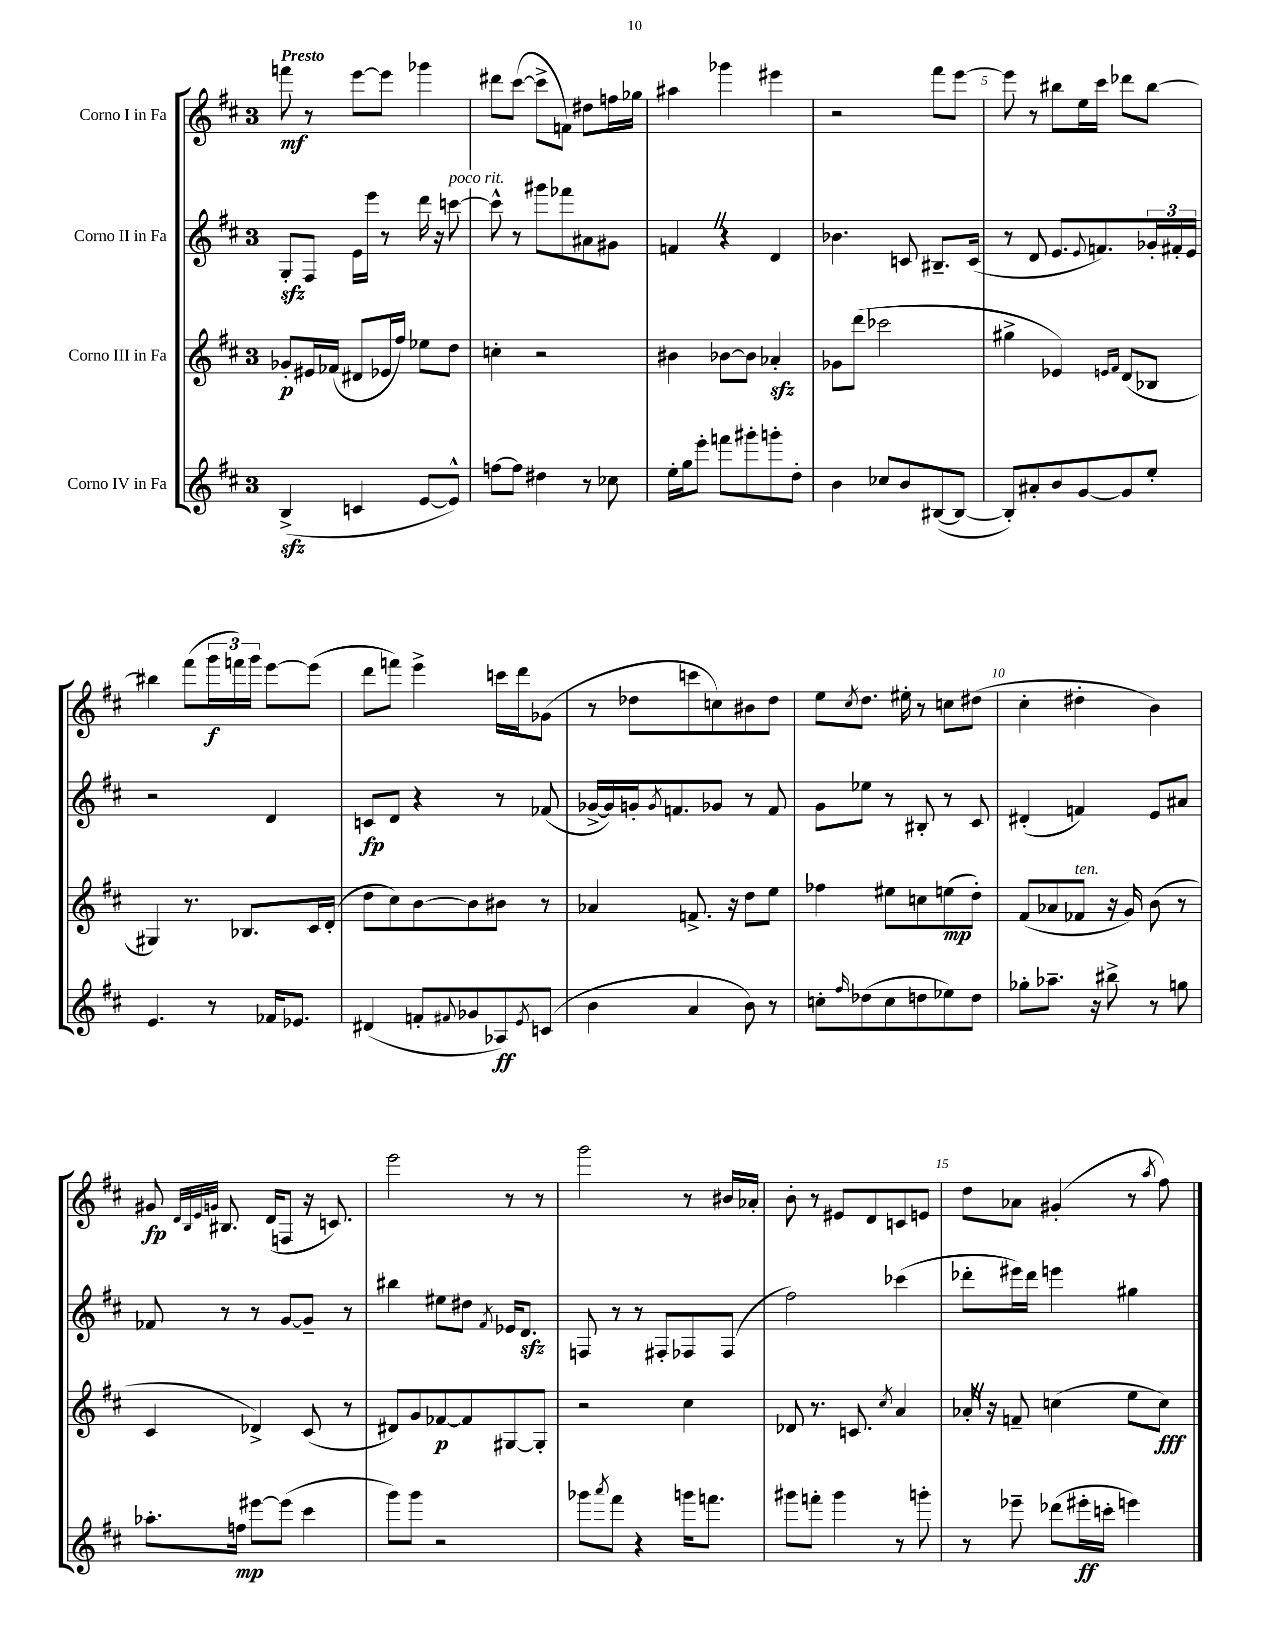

**kern	**kern	**kern	**kern
*staff4	*staff3	*staff2	*staff1
*clefG2	*clefG2	*clefG2	*clefG2
*k[f#c#]	*k[f#c#]	*k[f#c#]	*k[f#c#]
*M3/4	*M3/4	*M3/4	*M3/4
(4B^	8g-'	8G'	8fff
.	16e#	8F#	8r
.	(16f-	.	.
4c	8d#	16e	[8eee
.	.	16eee	.
.	16e-	8r	8eee]
.	16ff#)	.	.
[8e	8ee-	16ddd	4ggg-
.	.	16r	.
8e^^])	8dd	[8ccc	.
=	=	=	=
[8ff	4cc'	8ccc^^]	8ddd#
8ff]	.	8r	([8ccc#
4dd#	2r	8ggg#	8ccc#^]
.	.	8fff-	8f)
8r	.	8a#	8dd#
8cc-	.	8g#	16ff
.	.	.	16gg-
=	=	=	=
16ee'	4b#	4f	4aa#
16gg	.	.	.
8eee'	.	.	.
8fff	[8b-	4r	4ggg-
8ggg#'	8b-]	.	.
8ggg'	4a-'	4d	4eee#
8dd'	.	.	.
=	=	=	=
4b	8g-	4.b-	2r
.	(8ddd	.	.
8cc-	2ccc-	.	.
8b	.	8c	.
([8B#	.	8.B#~	8fff#
8B#_	.	.	[8eee
.	.	(16c	.
=	=	=	=
8B#'])	4gg#^	8r	8eee]
8a#'	.	8d	8r
8b	4e-)	8.e	8bb#
[8g	.	.	16ee
.	.	8qqe	.
.	.	8.f)	16ccc#
.	16qqe	.	.
.	16qqf#	.	.
8g]	(8d	.	8ddd-
8ee'	8B-	24g-'	[8bb#
.	.	24f#'	.
.	.	24e	.
=	=	=	=
4.e	4G#)	2r	4bb#]
.	8.r	.	(8fff#
8r	.	.	24ggg
.	.	.	24fff)
.	8.B-	.	.
.	.	.	24ggg
16f-	.	4d	[8eee
8.e-	.	.	.
.	16c#	.	(8eee]
.	(16d'	.	.
=	=	=	=
(4d#	8dd	8c	8ddd
.	8cc#)	8d	8fff)
8f'	[8b	4r	4eee^
8qqf#	.	.	.
8g-	8b]	.	.
8A-)	8b#	8r	16ccc
.	.	.	16ddd
8qe	.	.	.
(8c	8r	(8f-	(8g-
=	=	=	=
4b	4a-	[16g-^	8r
.	.	16g-])	.
.	.	16g'	8dd-
.	.	8qg	.
.	.	8.f	.
4a	8.f^	.	8ccc
.	.	8g-	8cc)
.	16r	.	.
8b)	8dd	8r	8b#
8r	8ee	8f	8dd-
=	=	=	=
8cc'	4ff-	8g	8ee
16qqff#	.	.	8qcc#
(8dd-	.	8ee-	8.dd
8cc	8ee#	8r	.
.	.	.	16ee#'
8dd	8cc	8B#'	8r
8ee-)	(8ee	8r	8cc
8dd	8dd')	8c#	(8dd#
=	=	=	=
8gg-'	(8f#	(4d#'	4cc#'
8.aa-~	8a-	.	.
.	8f-	4f)	4dd#'
16r	.	.	.
8bb#^	16r	.	.
.	16g)	.	.
8r	(8b	8e	4b)
8gg	8r	8a#	.
=	=	=	=
8.aa-'	4c#	8f-	8g#
.	.	.	32qqd
.	.	.	32qqB
.	.	.	32qqe
.	.	.	32qqg
.	.	8r	8.B#
16ff	.	.	.
[8eee#	4d-^)	8r	.
.	.	.	(16d
(8eee#]	.	[8g	8F
4ccc#	(8c#	8g~]	16r
.	.	.	8.c)
.	8r	8r	.
=	=	=	=
8ggg)	8d#)	4bb#	2eee
8ggg	8g	.	.
2r	[8f-	8ee#	.
.	8f-]	8dd#	.
.	.	8qf#	.
.	[8G#	16e-	8r
.	.	8.d	.
.	8G#']	.	8r
=	=	=	=
8ggg-	2r	8F	2ggg
8qaaa	.	.	.
8fff#	.	8r	.
4r	.	8r	.
.	.	8F#'	.
16ggg	4cc#	8F-	8r
8.fff	.	.	.
.	.	(8F-	16b#
.	.	.	16a-'
=	=	=	=
8ggg#	8d-	2ff#)	8b'
8fff'	8.r	.	8r
4ggg#	.	.	8e#
.	8.c	.	.
.	.	.	8d
.	8qcc#	.	.
8r	4a	(4ccc-	8c
8ggg'	.	.	8e
=	=	=	=
8r	16a-'	8ddd-'	8dd
.	16r	.	.
8eee-~	8f~	16eee#)	8a-
.	.	16ddd-	.
(8ddd-	(4cc	4eee	(4g#'
16eee#'	.	.	.
16ccc'	.	.	.
4eee)	8ee	4gg#	8r
.	.	.	8qaa
.	8cc)	.	8ff#)
==	==	==	==
*-	*-	*-	*-
